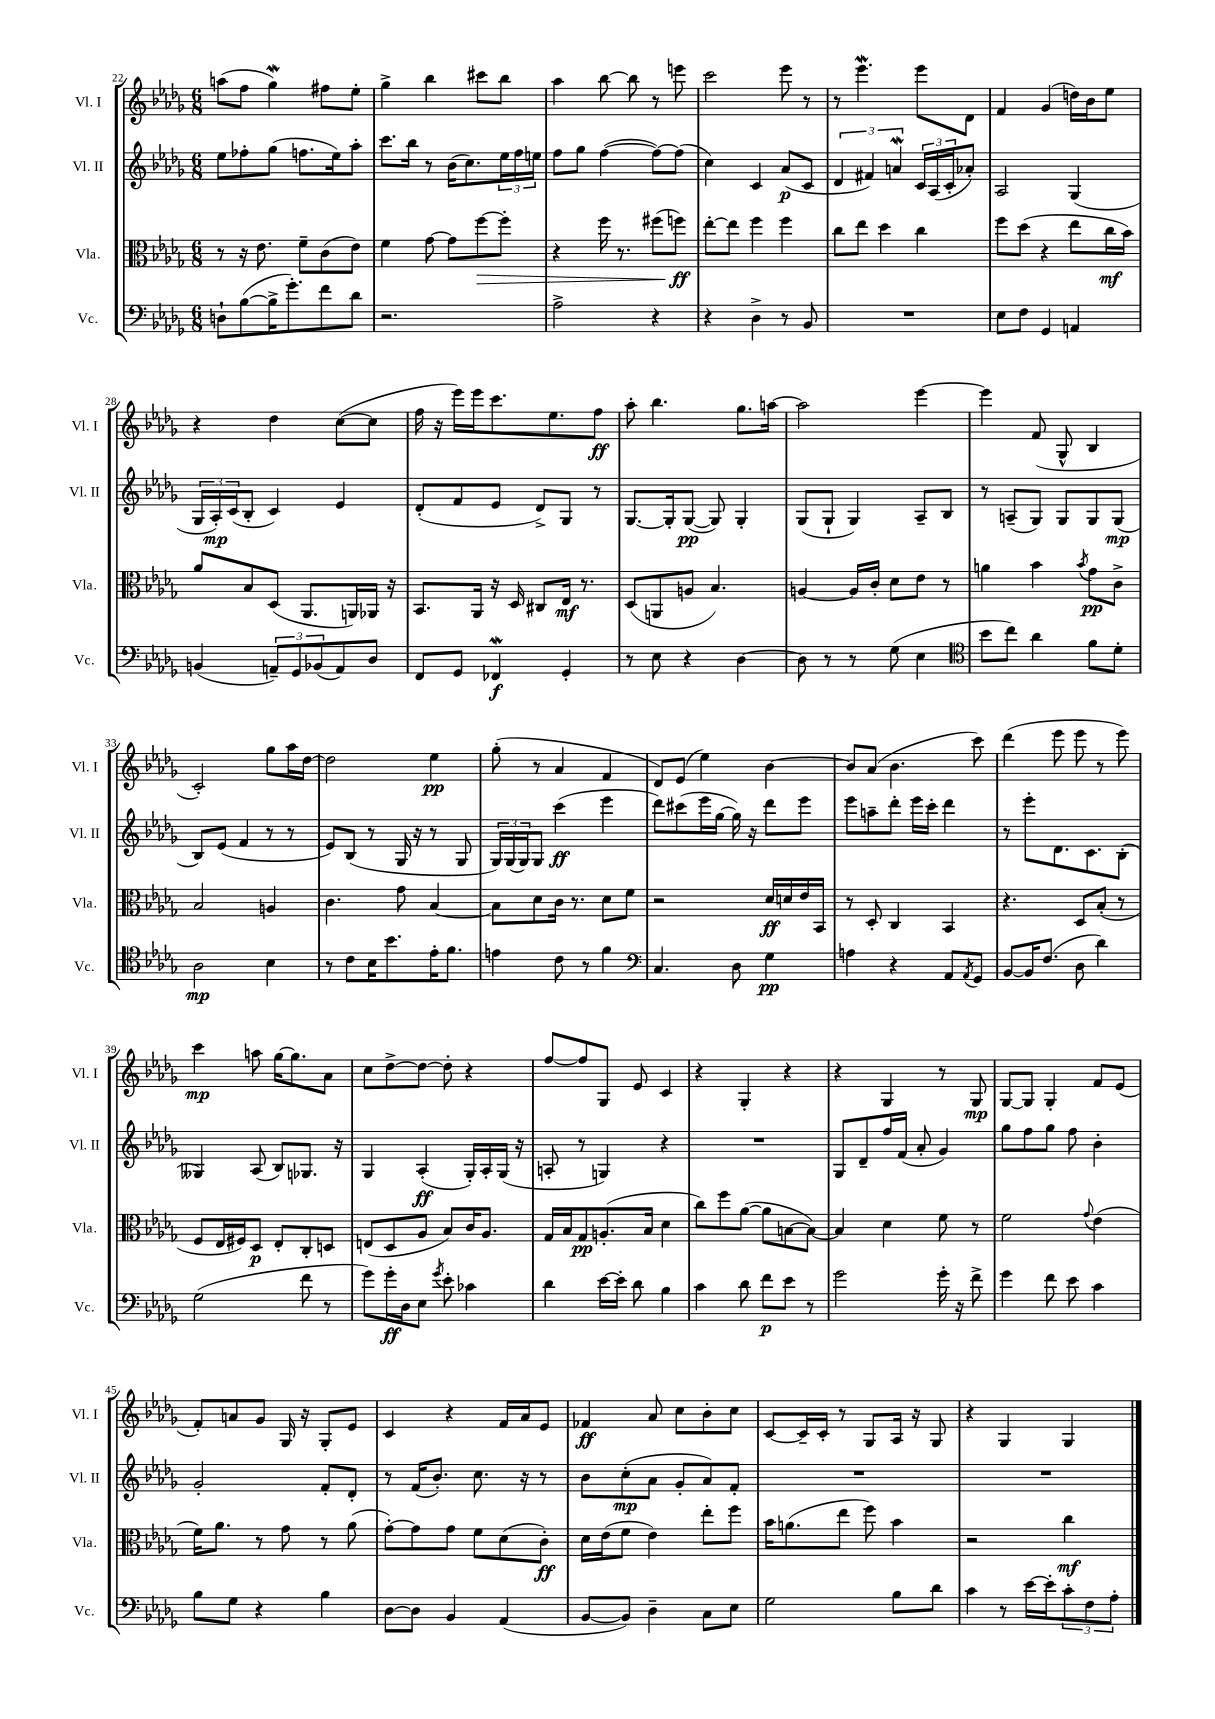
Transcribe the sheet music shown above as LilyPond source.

<<
\new StaffGroup <<
\new Staff = "s0" \with { instrumentName = "Vl. I" shortInstrumentName = "Vl. I" } {
    \clef treble \key des \major \numericTimeSignature \time 6/8
    a''8( f''8 ges''4\mordent) fis''8 ees''8-. |
    ges''4-> bes''4 cis'''8 bes''8 |
    aes''4 bes''8~ bes''8 r8 e'''8 |
    c'''2 ees'''8 r8 |
    r8 ees'''4.\mordent ees'''8 des'8 |
    f'4 ges'4( d''16) bes'16 ees''8 |
    r4 des''4 c''8~( c''8 |
    f''16 r16 ees'''16) ees'''16 c'''8. ees''8. f''8\ff |
    aes''8-. bes''4. ges''8. a''16~ |
    a''2 ees'''4~ |
    ees'''4 f'8( ges8-^ bes4 |
    c'2-.) ges''8 aes''16 des''16~ |
    des''2 ees''4\pp |
    ges''8-.( r8 aes'4 f'4 |
    des'8) ees'8( ees''4) bes'4~ |
    bes'8 aes'8( bes'4. c'''8) |
    des'''4( ees'''8 ees'''8 r8 ees'''8) |
    c'''4\mp a''8 ges''16~ ges''8. aes'8 |
    c''8 des''8~-> des''8~ des''8-. r4 |
    f''8~ f''8 ges8 ees'8 c'4 |
    r4 ges4-. r4 |
    r4 ges4 r8 ges8\mp |
    ges8~ ges8 ges4-. f'8 ees'8( |
    f'8-.) a'8 ges'8 ges16 r16 ges8-. ees'8 |
    c'4 r4 f'16 aes'16 ees'8 |
    fes'4\ff aes'8 c''8 bes'8-. c''8 |
    c'8~ c'16-- c'16-. r8 ges8 aes16 r16 ges8 |
    r4 ges4 ges4 \bar "|." |
}
\new Staff = "s1" \with { instrumentName = "Vl. II" shortInstrumentName = "Vl. II" } {
    \clef treble \key des \major \numericTimeSignature \time 6/8
    ees''8 fes''8-. ges''8( f''8. ees''16) aes''8-. |
    c'''8. bes''16 r8 bes'16( c''8.) \tuplet 3/2 { ees''16 f''16 e''16 } |
    f''8 ges''8 f''4~( f''8~) f''8( |
    c''4) c'4 aes'8\p( c'8 |
    \tuplet 3/2 { des'4 fis'4) a'4\mordent } \tuplet 3/2 { c'16 aes16( c'16-. } aes'8-.) |
    aes2 ges4( |
    \tuplet 3/2 { ges16 aes16-.\mp) c'16( } bes8-. c'4) ees'4 |
    des'8-.( f'8 ees'8 des'8->) ges8 r8 |
    ges8.~ ges16-. ges8~\pp( ges8) ges4-. |
    ges8( ges8-! ges4) aes8-- bes8 |
    r8 a8--( ges8) ges8 ges8 ges8\mp( |
    bes8) ees'8( f'4 r8 r8 |
    ees'8) bes8( r8 ges16 r16 r8 ges8 |
    \tuplet 3/2 { ges16) ges16( ges16) } ges8 c'''4\ff( ees'''4 |
    des'''8) cis'''8( ees'''16 ges''16~ ges''16) r16 des'''8 ees'''8 |
    ees'''8 a''8-- des'''8-. ees'''16 c'''16-. des'''4 |
    r8 ees'''8-. des'8. c'8. bes8-.( |
    geses4) aes8( bes8) ges8. r16 |
    ges4 aes4-.\ff( ges16-.) aes16-. ges16( r16 |
    a8-. r8 g4) r4 |
    R2. |
    ges8 des'8-- f''16 f'16( aes'8-. ges'4) |
    ges''8 f''8 ges''8 f''8 bes'4-. |
    ges'2-. f'8-. des'8-. |
    r8 f'16( bes'8.-.) c''8. r16 r8 |
    bes'8 c''8-.\mp( aes'8 ges'8-. aes'8) f'8-. |
    R2. |
    R2. \bar "|." |
}
\new Staff = "s2" \with { instrumentName = "Vla." shortInstrumentName = "Vla." } {
    \clef alto \key des \major \numericTimeSignature \time 6/8
    r8 r16 ees'8. f'8-- c'8( ees'8) |
    f'4 ges'8~ ges'8 f''8~\> f''8-. |
    r4 f''16 r8. fis''8( f''8\ff\!) |
    ees''8~-. ees''8 f''4 f''4 |
    c''8 ees''8 des''4 c''4 |
    f''8 des''8( r4 ees''8 c''16\mf bes'16) |
    aes'8 bes8 des8( aes,8. a,16) aes,16 r16 |
    bes,8. aes,16 r16 des16 cis8 ees16\mf r8. |
    des8( a,8 a8 bes4.) |
    a4~ a16 c'16-. des'8 ees'8 r8 |
    a'4 bes'4 \acciaccatura { bes'8 } ges'8\pp c'8-> |
    bes2 a4 |
    c'4. ges'8 bes4~ |
    bes8 des'8 c'16 r8. des'8 f'8 |
    r2 des'16\ff d'16 ees'16 bes,16 |
    r8 des8-. c4 bes,4 |
    r4. des8 bes8-.( r8 |
    f8 ees16 fis16) des8\p ees8-. c8-. d8 |
    e8( des8 aes8 bes8) c'16 aes8. |
    ges16 bes16 ges8\pp a8.-.( bes16 des'4 |
    c''8) f''8 aes'8~( aes'8 b8~ b8~) |
    b4 des'4 f'8 r8 |
    f'2 \appoggiatura { ges'8 } ees'4( |
    f'16) aes'8. r8 ges'8 r8 aes'8( |
    ges'8~-.) ges'8 ges'8 f'8 des'8( c'8-.\ff) |
    des'16 ees'16( f'8 ees'4) ees''8-. f''8 |
    bes'16 a'8.( ees''8 f''8) bes'4 |
    r2 c''4\mf \bar "|." |
}
\new Staff = "s3" \with { instrumentName = "Vc." shortInstrumentName = "Vc." } {
    \clef bass \key des \major \numericTimeSignature \time 6/8
    d8-! bes8~( bes16-> ges'8.-.) f'8 des'8 |
    r2. |
    aes2-> r4 |
    r4 des4-> r8 bes,8 |
    R2. |
    ees8 f8 ges,4 a,4 |
    b,4( \tuplet 3/2 { a,8--) ges,8 bes,8( } a,8) des8 |
    f,8 ges,8 fes,4\mordent\f ges,4-. |
    r8 ees8 r4 des4~ |
    des8 r8 r8 ges8( ees4 |
    \clef tenor bes'8 c''8) aes'4 f'8 des'8-. |
    aes2\mp bes4 |
    r8 c'8 bes16 bes'8. ees'16-. f'8. |
    e'4 c'8 r8 f'4 |
    \clef bass c4. des8 ges4\pp |
    a4 r4 aes,8 \acciaccatura { aes,8 } ges,8 |
    bes,8~ bes,16 f8.( des8 des'4) |
    ges2( f'8 r8 |
    ges'8) ges'16-.\ff des16 ees8 \acciaccatura { ges'8 } ees'8-. ces'4 |
    des'4 ees'16~ ees'16-. des'8 bes4 |
    c'4 des'8 f'8\p ees'8 r8 |
    ges'2 ges'16-. r16 f'8-> |
    ges'4 f'8 ees'8 c'4 |
    bes8 ges8 r4 bes4 |
    des8~ des8 bes,4 aes,4( |
    bes,8~ bes,8) des4-- c8 ees8 |
    ges2 bes8 des'8 |
    c'4 r8 ees'16~ ees'16-. \tuplet 3/2 { c'8-. f8 aes8-. } \bar "|." |
}
>>
>>
\layout { \context { \Score currentBarNumber = #22 } }
